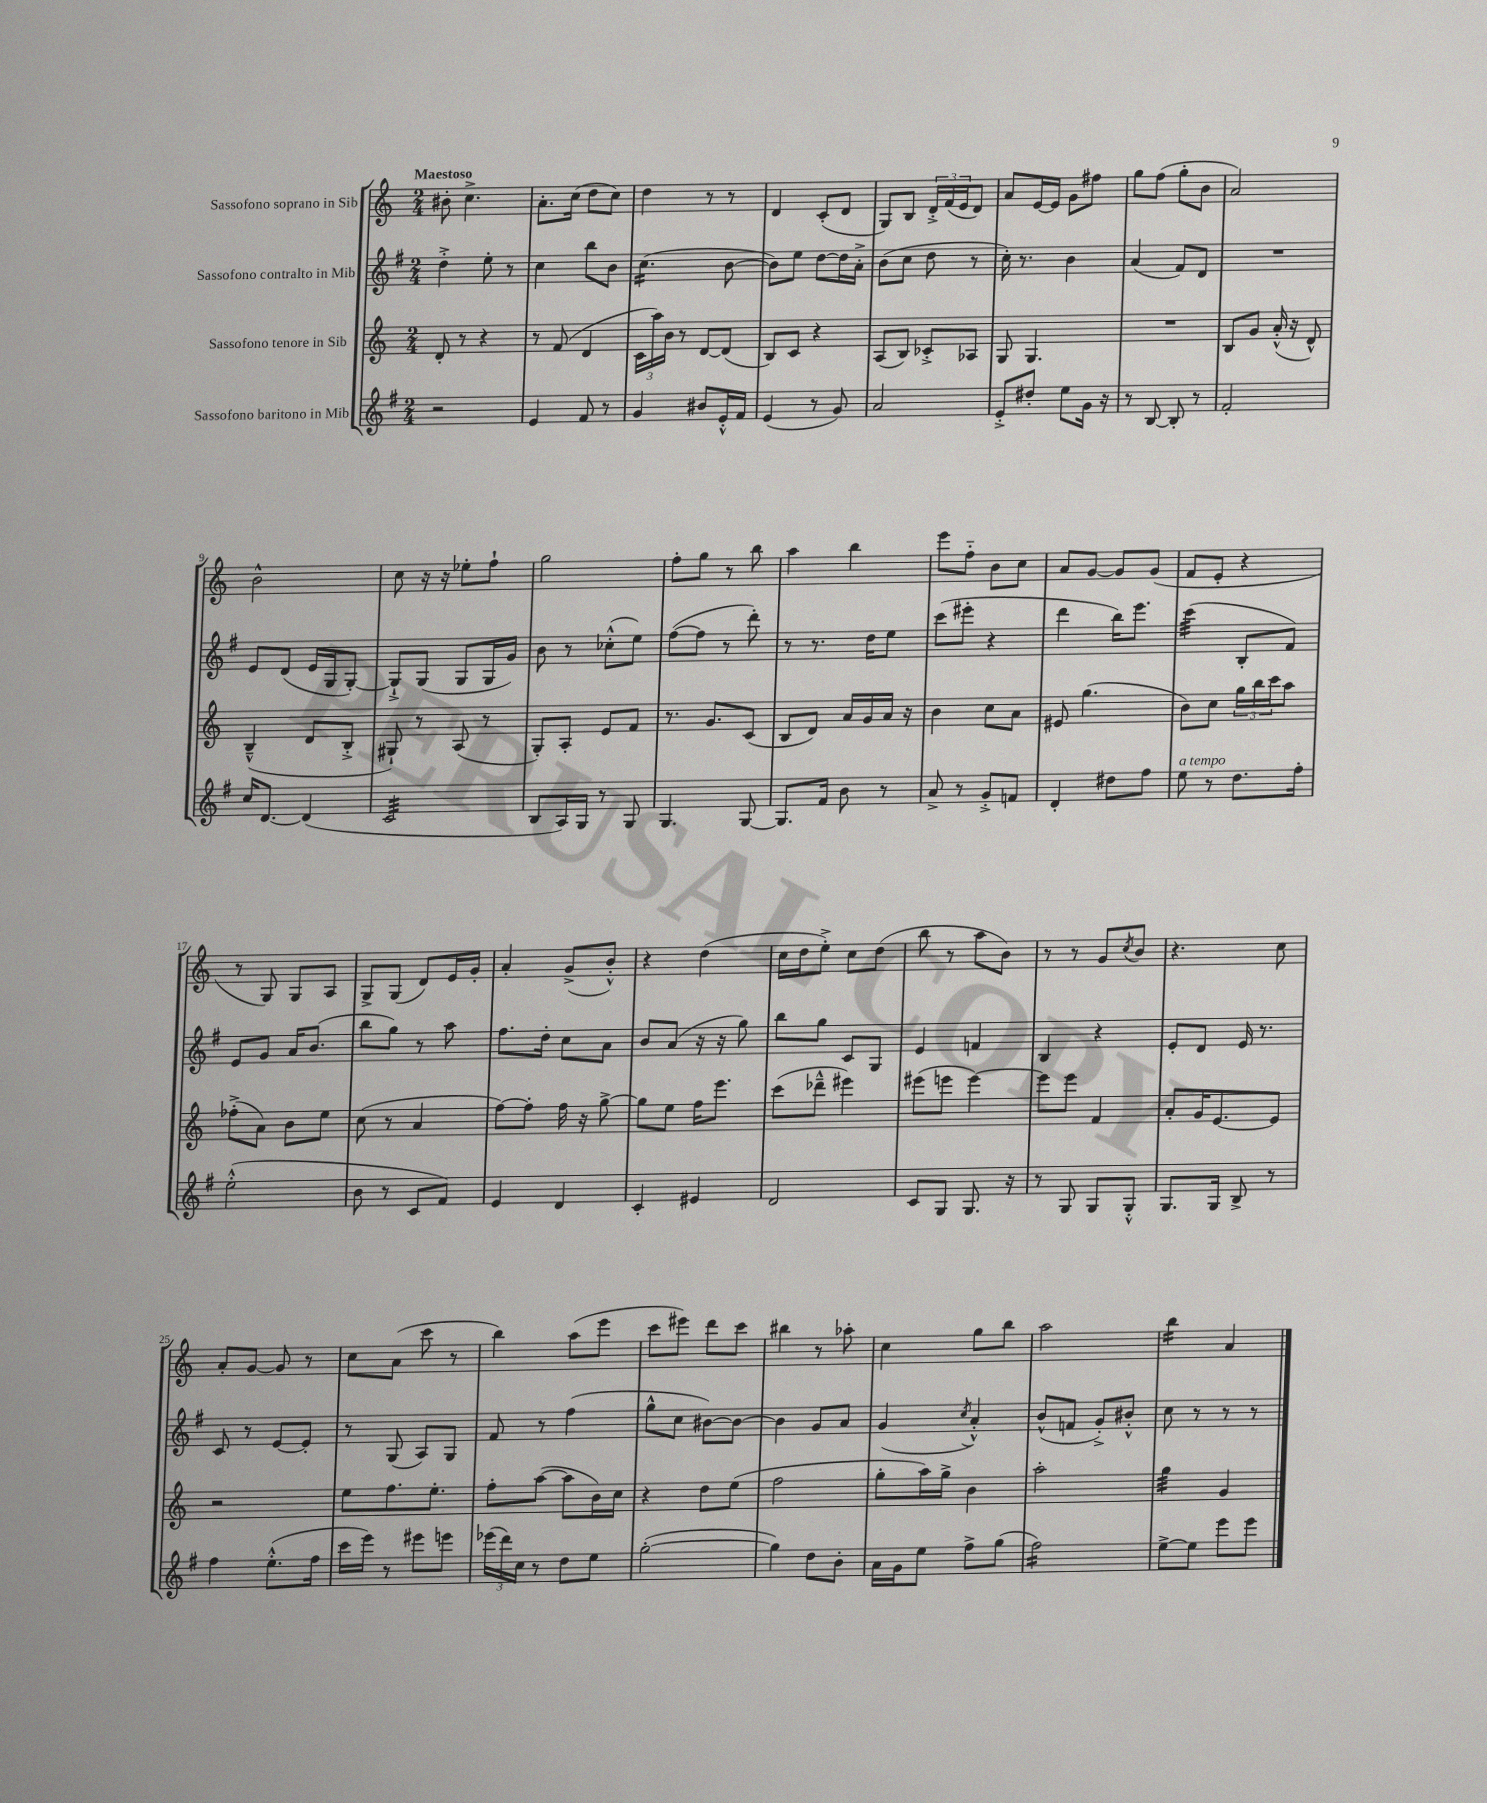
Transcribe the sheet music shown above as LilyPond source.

<<
\new StaffGroup <<
\new Staff = "s0" \with { instrumentName = "Sassofono soprano in Sib" } {
    \clef treble \key c \major \numericTimeSignature \time 2/4 \tempo "Maestoso"
    bis'8-. c''4.-> |
    a'8.-. c''16( d''8 c''8) |
    d''4 r8 r8 |
    d'4 c'8-.( d'8 |
    g8) b8 \tuplet 3/2 { d'16-.-> f'16( e'16 } d'8) |
    a'8 e'16~ e'16 g'8 fis''8 |
    g''8 f''8( g''8-. b'8 |
    a'2) |
    b'2-^ |
    c''8 r16 r16 ees''8-. f''8-! |
    g''2 |
    f''8-. g''8 r8 b''8 |
    a''4 b''4 |
    e'''8 f''8-_ b'8 c''8 |
    a'8 g'8~ g'8 g'8( |
    f'8 e'8-. r4 |
    r8 g8) g8 a8 |
    g8-> g8( d'8) e'16 g'16-. |
    a'4-. g'8->( b'8-.-^) |
    r4 d''4( |
    c''16 d''16 e''8-.->) c''8 d''8( |
    b''8 r8 a''8 b'8) |
    r8 r8 g'8 \acciaccatura { c''8 } b'8 |
    r4. c''8 |
    a'8-. g'8~ g'8 r8 |
    c''8 a'8( c'''8 r8 |
    b''4) a''8( e'''8 |
    c'''8 eis'''8) d'''8 c'''8 |
    bis''4 r8 aes''8-. |
    c''4 g''8 b''8 |
    a''2 |
    b''4:16 a'4 \bar "|." |
}
\new Staff = "s1" \with { instrumentName = "Sassofono contralto in Mib" } {
    \clef treble \key g \major \numericTimeSignature \time 2/4
    d''4-.-> e''8-. r8 |
    c''4 b''8 b'8 |
    c''4.:16( b'8~ |
    b'8) e''8 d''8~ d''16 a'16-.-> |
    b'8( c''8 d''8 r8 |
    c''16-.) r8. b'4 |
    a'4( fis'8) d'8 |
    R2 |
    e'8 d'8( e'16 g16 g8~-.) |
    g8-!-> g8( g8 g16 g'16) |
    b'8 r8 ces''8-.-^( e''8) |
    fis''8~( fis''8 r8 d'''8-.) |
    r8 r8. d''16 e''8 |
    c'''8( eis'''8-. r4 |
    d'''4 b''16) e'''8. |
    c'''4:32( b8-. fis'8) |
    e'8 g'8 a'16 b'8.( |
    b''8 g''8) r8 a''8 |
    fis''8. d''16-. c''8 a'8 |
    b'8 a'8( r16 r16 g''8) |
    b''8 g''8 c'8 g8 |
    e'4 f'4 |
    b4 r4 |
    e'8-. d'8 e'16 r8. |
    c'8 r8 e'8~ e'8-. |
    r8 g8( a8) g8 |
    fis'8 r8 fis''4( |
    g''8-^ c''8 bis'8~) bis'8~ |
    bis'4 g'8 a'8 |
    g'4( \acciaccatura { c''8 } a'4-.-^) |
    b'8-^( f'8 g'8-.->) bis'8-.-^ |
    c''8 r8 r8 r8 \bar "|." |
}
\new Staff = "s2" \with { instrumentName = "Sassofono tenore in Sib" } {
    \clef treble \key c \major \numericTimeSignature \time 2/4
    d'8-. r8 r4 |
    r8 f'8( d'4 |
    \tuplet 3/2 { c'16 a''16) b'16 } r8 d'8~ d'8( |
    b8) c'8 r4 |
    a8( b8) ces'8-.-> aes8 |
    g8 g4. |
    R2 |
    b8 g'8 a'16-.-^( r16 d'8-^) |
    b4---^( d'8 b8-.-> |
    gis8-!) r8 a8( r8 |
    g8-.) a8-. e'8 f'8 |
    r8. g'8. c'8( |
    b8 d'8) a'16 g'16 a'16 r16 |
    b'4 c''8 a'8 |
    eis'8 g''4.( |
    b'8) c''8 \tuplet 3/2 { g''16 b''16 c'''16 } a''8 |
    fes''8-.->( a'8) b'8 e''8 |
    c''8( r8 a'4 |
    f''8~) f''8-. f''16 r16 g''8~-> |
    g''8 e''8 f''16 e'''8. |
    c'''8( des'''8---^ eis'''4) |
    eis'''8( e'''8 e'''4~) |
    e'''8 e'''8 f'4 |
    a'8-. g'16 e'8.~ e'8 |
    r2 |
    e''8 f''8. e''8.-. |
    f''8-. a''8~( a''8 b'16) c''16 |
    r4 d''8 e''8( |
    f''2 |
    g''8-. a''16) g''16-> b'4 |
    a''2-. |
    g''4:32 g'4 \bar "|." |
}
\new Staff = "s3" \with { instrumentName = "Sassofono baritono in Mib" } {
    \clef treble \key g \major \numericTimeSignature \time 2/4
    r2 |
    e'4 fis'8 r8 |
    g'4 bis'8 e'16-.-^ fis'16 |
    e'4( r8 g'8) |
    a'2 |
    e'8-.-> dis''8-. e''8 g'16 r16 |
    r8 b8~ b8-. r8 |
    fis'2-. |
    c''16 d'8.~ d'4( |
    c'2:32 |
    b8 a16) g16 r8 g8 |
    g4. g8~ |
    g8. fis'16 b'8 r8 |
    a'8-> r8 g'8-.-> f'8 |
    d'4-. dis''8 fis''8 |
    e''8^\markup { \italic "a tempo" } r8 d''8. fis''16-. |
    e''2-.-^( |
    b'8 r8 c'8 fis'8) |
    e'4 d'4 |
    c'4-. eis'4 |
    d'2 |
    c'8 g8 g8. r16 |
    r8 g8 g8 g8-.-^ |
    g8. g16 b8-> r8 |
    fis''4 e''8.-.-^( fis''16 |
    c'''16 e'''16) r8 eis'''8 e'''8 |
    \tuplet 3/2 { ees'''16( d'''16) c''16 } r8 d''8 e''8 |
    g''2~-.( |
    g''4) d''8 b'8-. |
    a'16 g'16 e''8 fis''8-> g''8( |
    fis''2:16) |
    e''8~-> e''8 e'''8 e'''8 \bar "|." |
}
>>
>>
